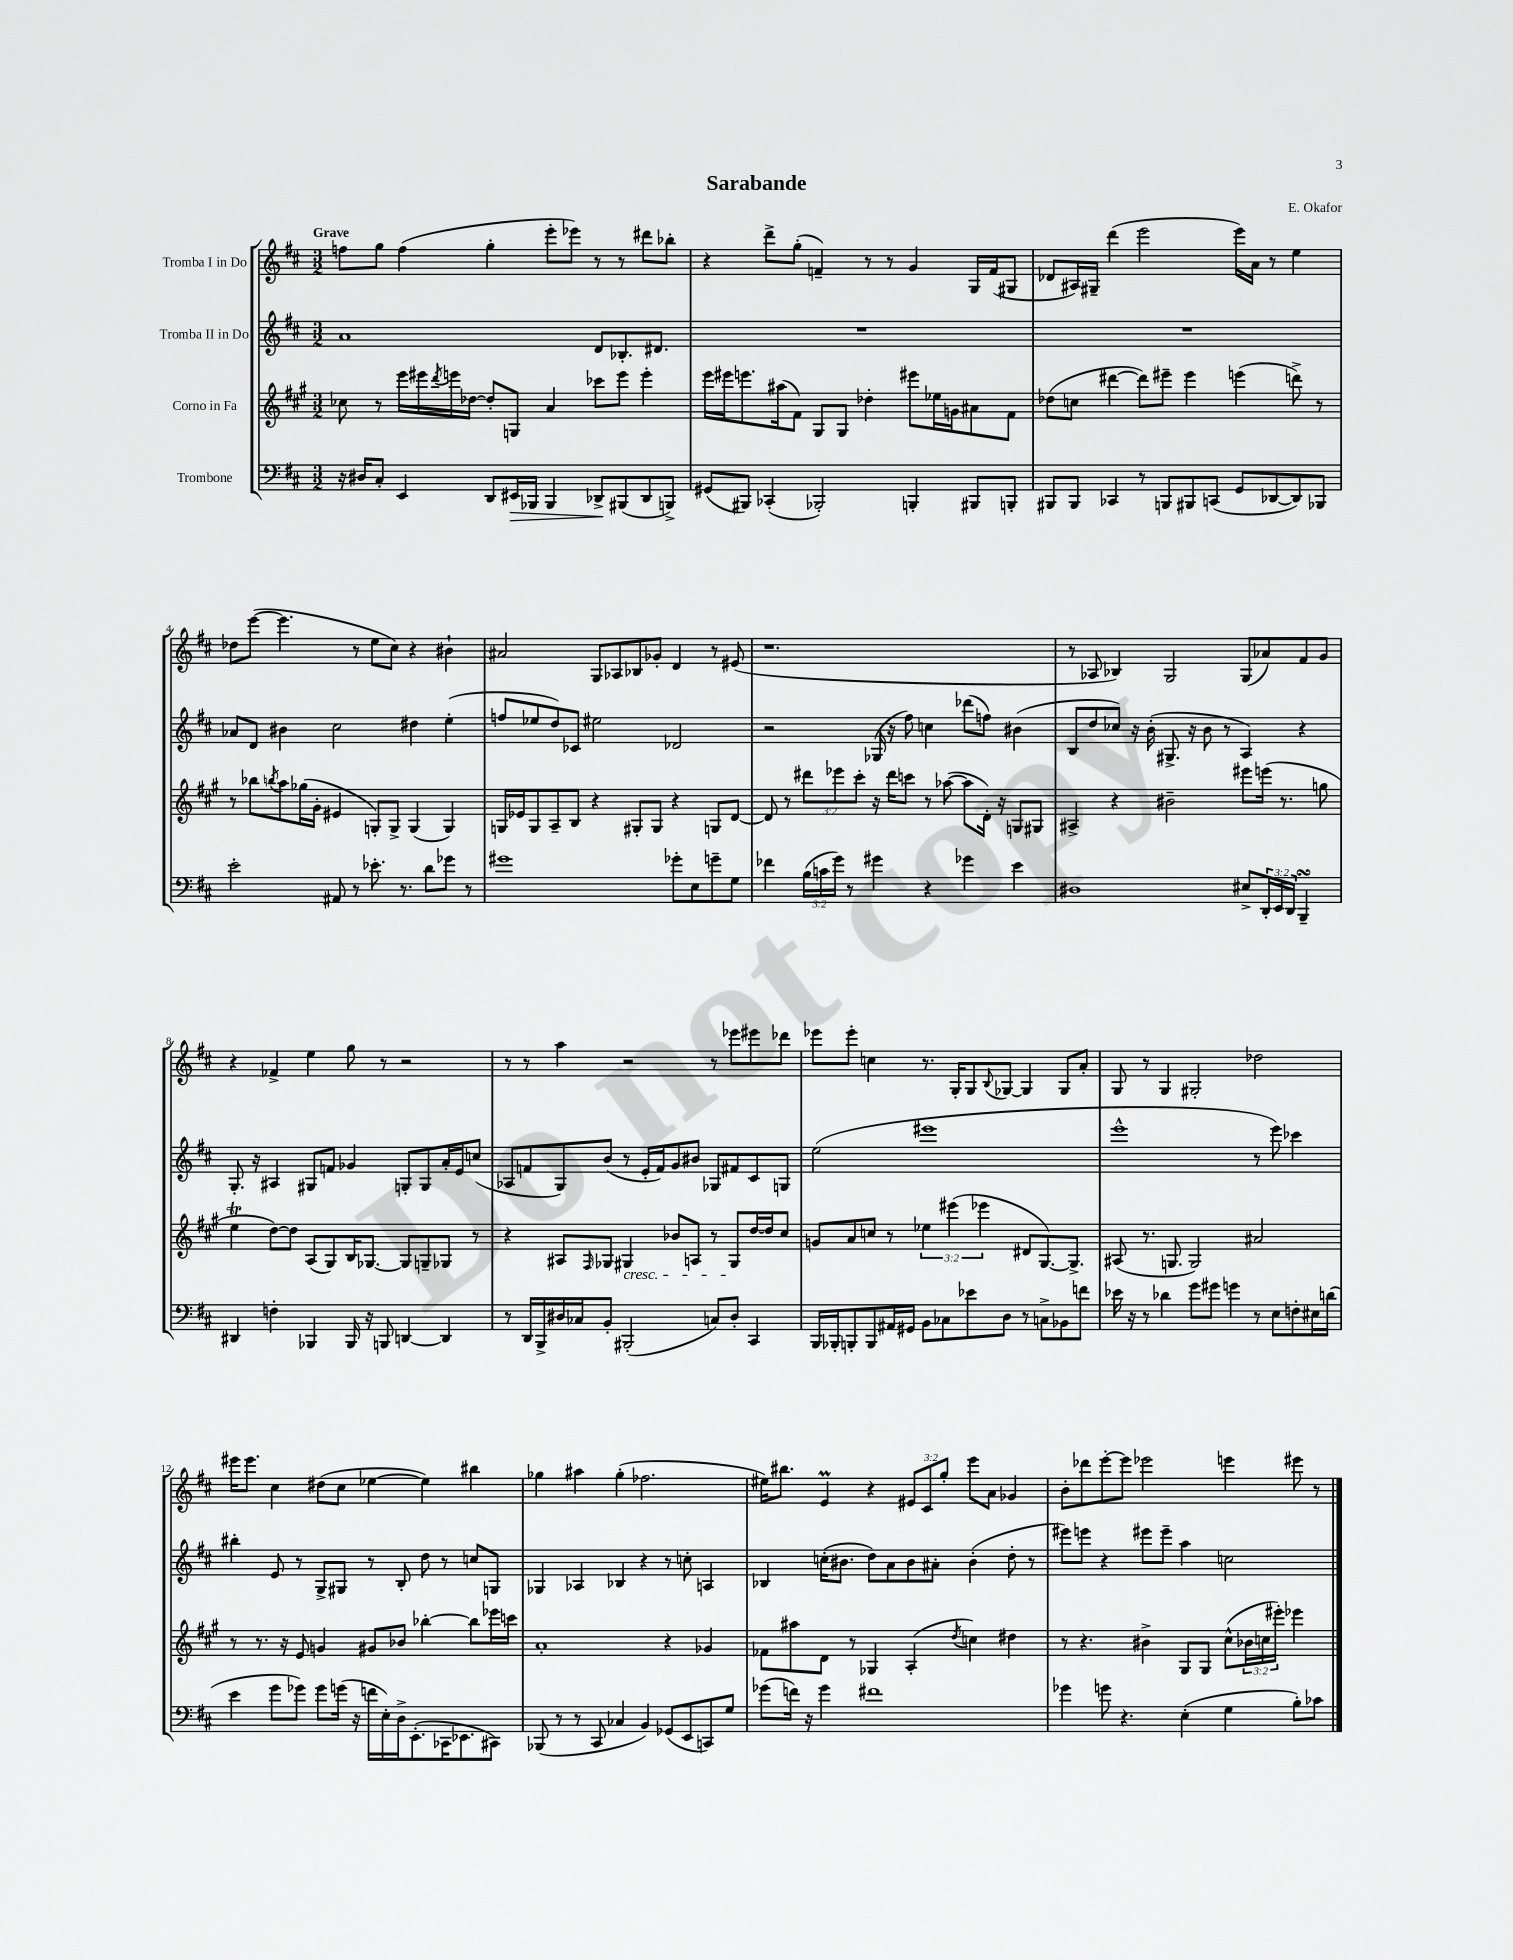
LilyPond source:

\header { title = "Sarabande" composer = "E. Okafor" }
<<
\new StaffGroup <<
\new Staff = "s0" \with { instrumentName = "Tromba I in Do" } {
    \clef treble \key d \major \numericTimeSignature \time 3/2 \override Staff.TupletNumber.text = #tuplet-number::calc-fraction-text \tempo "Grave"
    f''8 g''8 f''4( g''4-. e'''8-. ees'''8) r8 r8 dis'''8 bes''8-. |
    r4 d'''8-> g''8-.( f'4--) r8 r8 g'4 g16 f'16( gis8 |
    des'8 ais16) gis16-- d'''4( e'''2 e'''16) a'16 r8 e''4 |
    des''8 e'''8~( e'''4. r8 e''8 cis''8) r4 bis'4-! |
    ais'2 g8 aes8 bes8 ges'8-. d'4 r8 eis'8( |
    r1. |
    r8 aes8 bes4) g2 g8( aes'8) fis'8 g'8 |
    r4 fes'4-> e''4 g''8 r8 r2 |
    r8 r8 a''4 r2 r8 ees'''8 eis'''8 des'''8 |
    ees'''8 ees'''8-. c''4 r8. g16-. g8 \appoggiatura { b8 } ges8~ ges4 ges8 a'8-. |
    g8 r8 g4 gis2-. des''2 |
    eis'''16 eis'''8. cis''4 dis''8( cis''8 ees''4~ ees''4) bis''4 |
    ges''4 ais''4 ges''4-.( fes''2. |
    eis''16) bis''8. e'4\prall r4 \tuplet 3/2 { eis'8 cis'8 g''8-. } e'''8 a'8 ges'4 |
    b'8-. des'''8 e'''8~-. e'''8 ees'''2 e'''4 eis'''8 r8 \bar "|." |
}
\new Staff = "s1" \with { instrumentName = "Tromba II in Do" } {
    \clef treble \key d \major \numericTimeSignature \time 3/2
    a'1 d'8 bes8.-. dis'8. |
    R1. |
    R1. |
    aes'8 d'8 bis'4 cis''2 dis''4 e''4-.( |
    f''8 ees''8 d''8) ces'8 eis''2 des'2 |
    r2 ges16( r16 fis''8) c''4 des'''8( f''8) bis'4( |
    b8 d''8 ces''8) r16 b'16-.( gis8.-> r16 b'8 r8 a4) r4 |
    g8.-. r16 ais4 gis8 f'8 ges'4 g8-. g8 a'16-. e'16 c''8( |
    aes8 f'8 g8) b'8( r8 e'16-. f'16) g'8 bis'8 ges8 fis'8 cis'8 g8 |
    e''2( eis'''1 |
    e'''1-^ r8 e'''8) ces'''4 |
    bis''4-. e'8 r8 g8-> gis8 r8 b8-. d''8 r8 c''8 g8 |
    ges4 aes4 bes4 r4 r8 c''8-. a4 |
    bes4 c''16-.( bis'8. d''8) a'8 bis'8 ais'8-. bis'4-.( d''8-. r8 |
    eis'''8) e'''8 r4 eis'''8 eis'''8-- a''4 c''2 \bar "|." |
}
\new Staff = "s2" \with { instrumentName = "Corno in Fa" } {
    \clef treble \key a \major \numericTimeSignature \time 3/2 \override Staff.TupletNumber.text = #tuplet-number::calc-fraction-text
    ces''8 r8 e'''16 eis'''16 \acciaccatura { d'''8 } e'''16 des''16~ des''8-. g8 a'4 ces'''8 e'''8 e'''4-. |
    e'''16 eis'''16 e'''8. ais''16( fis'8) gis8 gis8 des''4-. eis'''8 ees''16 g'16 ais'8 fis'8 |
    des''8( c''8 dis'''4~ dis'''8) eis'''8-- eis'''4 e'''4( d'''8->) r8 |
    r8 bes''8 \acciaccatura { b''8 } a''8 ges''16( gis'16-. eis'4 g8-.) g8-> g4( g4) |
    g16 ees'16 g8 a8-- b8 r4 gis8-. gis8 r4 g8 d'8~ |
    d'8 r8 \tuplet 3/2 { dis'''8 ees'''8 cis'''8-. } r16 dis'''16 c'''8 r8 aes''8~( aes''8 d'16-.) r16 g8 gis8 |
    ais4-> r4 bis'2-- eis'''8 e'''16( r8. g''8 |
    e''4\trill d''8~) d''8 a8( gis8) b16 ges8.~ ges8 g8-- ges8 r8 |
    r4 ais8 \grace { fis16 } ges8 gis4\cresc bes'8 a8 r8 gis8\! d''16~ d''16 cis''8 |
    g'8 a'8 c''8 r8 \tuplet 3/2 { ees''4 eis'''4( ees'''4 } dis'8 gis8.~) gis8.-> |
    ais8( r8. g8. g2) ais'2 |
    r8 r8. r16 e'8 g'4 gis'8 bes'8 bes''4~-. bes''8 ees'''16 c'''16 |
    a'1-. r4 ges'4 |
    fes'8 ais''8 d'8 r8 ges4 a4-.( \acciaccatura { d''8 } c''4) dis''4 |
    r8 r4. bis'4-> gis8 gis8 cis''8-^( \tuplet 3/2 { bes'16 c''16 eis'''16-.) } ees'''4 \bar "|." |
}
\new Staff = "s3" \with { instrumentName = "Trombone" } {
    \clef bass \key d \major \numericTimeSignature \time 3/2 \override Staff.TupletNumber.text = #tuplet-number::calc-fraction-text
    r16 dis16 cis8-. e,4 d,8 eis,16\> bes,,16 bes,,4 des,8->\! bis,,8( des,8 b,,8->) |
    gis,8( bis,,8) ces,4-.( bes,,2-.) b,,4-. bis,,8 b,,8-. |
    bis,,8 bis,,8 ces,4 r8 b,,8 bis,,8 c,8( g,8 des,8~ des,8) bes,,8 |
    e'2-. ais,8 r8 ees'8.-. r8. d'8 ges'8 r8 |
    gis'1 ges'8-. e8 g'8-- g8 |
    fes'4 \tuplet 3/2 { b16( c'16 g'16) } r8 gis'4 r4 ges'4 e'4 |
    dis1 eis8-> \tuplet 3/2 { d,16-. e,16 d,16 } b,,4--\turn |
    dis,4 f4-. bes,,4 bes,,16 r16 b,,8 d,4~ d,4 |
    r8 d,16 b,,16-> dis16 ces16 b,8-. bis,,2-.( c8) dis8-. cis,4 |
    b,,16 bes,,16-. b,,8-. b,,8 ais,16 gis,16 b,8 ces8 ees'8 d8 r8 c8-> bes,8 f'8 |
    ees'16 r16 r8 des'4 g'8 gis'8 g'4 r8 e8 f8-. eis16 d'16( |
    e'4 g'8 ges'8) ges'8 g'16( r16 f'16 e16-.) d16-> e,8.-.( ces,16 ees,8. cis,8) |
    bes,,8( r8 r8 cis,8 ces4 b,4) ges,8( e,8 c,8) g8 |
    ges'8( f'16) r16 ges'4 fis'1 |
    ges'4 g'8 r4. e4-.( g4 b8-.) ces'8 \bar "|." |
}
>>
>>
